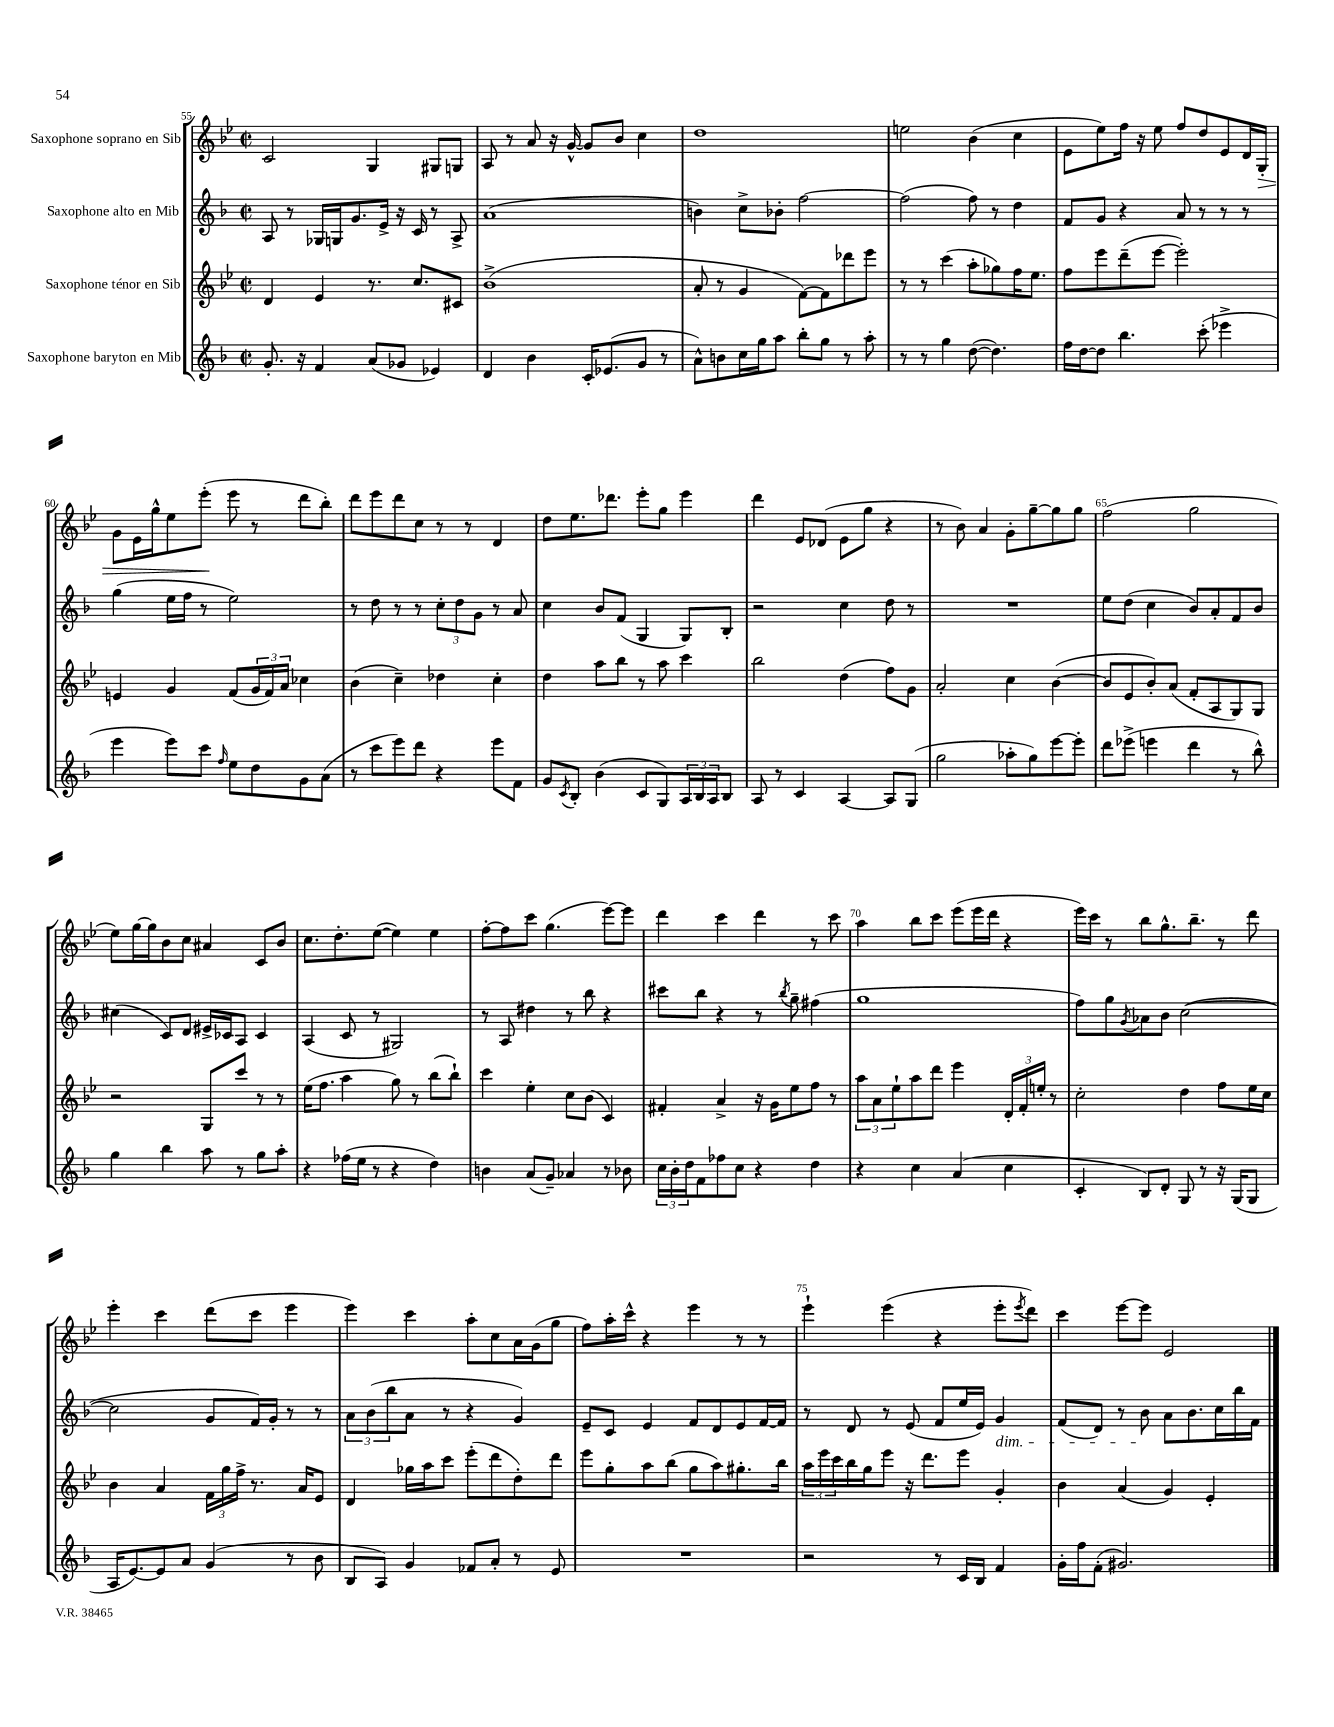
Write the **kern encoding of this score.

**kern	**kern	**kern	**kern	**dynam
*part4	*part3	*part2	*part1	*part1
*staff4	*staff3	*staff2	*staff1	*staff1
*I"Saxophone baryton en Mib	*I"Saxophone ténor en Sib	*I"Saxophone alto en Mib	*I"Saxophone soprano en Sib	*
*clefG2	*clefG2	*clefG2	*clefG2	*
*k[b-]	*k[b-e-]	*k[b-]	*k[b-e-]	*
*M2/2	*M2/2	*M2/2	*M2/2	*
*met(c|)	*met(c|)	*met(c|)	*met(c|)	*
=55	=55	=55	=55	=55
8.g'/	4d/	8A/	2c/	.
.	.	8r	.	.
16r	.	.	.	.
4f/	4e-/	16G-X/LL	.	.
.	.	16Gn/J	.	.
.	.	8.g/	.	.
(8a/L	8.r	.	4G/	.
.	.	16e^/Jk	.	.
8g-X/J	.	16r	.	.
.	8.cc/L	16c/	.	.
4e-X/)	.	8r	8G#X/L	.
.	8c#X/J	8A^/	8Gn/J	.
=56	=56	=56	=56	=56
4d/	(1b-^	(1a	8A/	.
.	.	.	8r	.
4b-\	.	.	8a/	.
.	.	.	16r	.
.	.	.	[16g^^/	.
16c'/KL	.	.	8g/L]	.
(8.e-X/	.	.	.	.
.	.	.	8b-/J	.
8g/J	.	.	4cc\	.
8r	.	.	.	.
=57	=57	=57	=57	=57
8a^^\L)	8a'/	4bn\)	1dd	.
8bn\	8r	.	.	.
16cc\L	4g/	8cc^\L	.	.
16gg\J	.	.	.	.
8aa\J	.	8b-X'\J	.	.
8bb-'\L	[8f\L)	[2ff\	.	.
8gg\J	8f\]	.	.	.
8r	8ddd-X\	.	.	.
8aa'\	8eee-\J	.	.	.
=58	=58	=58	=58	=58
8r	8r	(2ff\]	2een\	.
8r	8r	.	.	.
4gg\	(4ccc\	.	.	.
([8dd\	8aa'\L	8ff\)	(4b-\	.
4.dd\])	8gg-X\)	8r	.	.
.	16ff\K	4dd\	4cc\	.
.	8.ee-\J	.	.	.
=59	=59	=59	=59	=59
16ff\LL	8ff\L	8f/L	8e-\L	.
[16dd\J	.	.	.	.
8dd\J]	8eee-\	8g/J	8ee-\)	.
4.bb-\	(8ddd~\	4r	16ff\Jk	.
.	.	.	16r	.
.	[8eee-\J	.	8ee-\	.
.	2eee-'\])	8a/	8ff/L	.
(8ccc'\	.	8r	8dd/	.
4eee-X^\	.	8r	8e-/	.
.	.	8r	16d/L	.
!	!	!	!	!LO:HP:b
.	.	.	16G'/JJ	>
!!LO:LB:g=z
=60	=60	=60	=60	=60
4eee\	4en/	(4gg\	8g\L	.
.	.	.	16e-\L	.
.	.	.	16gg^^\J	.
8eee\L)	4g/	16ee\LL	8ee-\	.
.	.	16ff\JJ	.	.
8ccc\J	.	8r	(8eee-'\J	.
16qqff/	.	.	.	.
8ee\L	(8f/L	2ee\)	8eee-\	]
8dd\	24g/L	.	8r	.
.	24f/)	.	.	.
.	24a/JJ	.	.	.
8g\	4cc-X\	.	8ddd\L	.
(8a\J	.	.	8bb-'\J)	.
=61	=61	=61	=61	=61
8r	(4b-\	8r	8ddd\L	.
8ccc\L	.	8dd\	8eee-\	.
8eee\)	4cc~\)	8r	8ddd\	.
8ddd\J	.	8r	8cc\J	.
4r	4dd-X\	12cc'\L	8r	.
.	.	12dd\	.	.
.	.	.	8r	.
.	.	12g\J	.	.
8eee\L	4cc'\	8r	4d/	.
8f\J	.	8a/	.	.
=62	=62	=62	=62	=62
8g/L	4dd\	4cc\	8dd\L	.
8qc/	.	.	.	.
8B-'/J	.	.	8.ee-\	.
(4b-\	8aa\L	8b-/L	.	.
.	.	.	8.ddd-X\J	.
.	8bb-\J	(8f/J	.	.
8c/L	8r	4G/	8eee-'\L	.
8G/)	8aa\	.	8gg\J	.
24A/L	4ccc\	8G/L)	4eee-\	.
24B-/	.	.	.	.
24A/J	.	.	.	.
8B-/J	.	8B-'/J	.	.
=63	=63	=63	=63	=63
8A/	2bb-\	2r	4ddd\	.
8r	.	.	.	.
4c/	.	.	8e-/L	.
.	.	.	(8d-X/J	.
[4A/	(4dd\	4cc\	8e-\L	.
.	.	.	8gg\J	.
8A/L]	8ff\L)	8dd\	4r	.
(8G/J	8g\J	8r	.	.
=64	=64	=64	=64	=64
2gg\	2a'/	1r	8r	.
.	.	.	8b-\)	.
.	.	.	4a/	.
8aa-X'\L	4cc\	.	8g'\L	.
8gg\)	.	.	[8gg~\	.
[8eee\	([4b-\	.	8gg\]	.
8eee'\J]	.	.	8gg\J	.
=65	=65	=65	=65	=65
8ddd\L	8b-/L]	8ee\L	(2ff\	.
(8eee-X^\J	8e-/	(8dd\J	.	.
4eeen\	8b-'/)	4cc\	.	.
.	(8a/J	.	.	.
4ddd\	8f'/L	8b-/L)	2gg\	.
.	8A/	8a'/	.	.
8r	8G/)	8f/	.	.
8bb-^^\)	8G/J	8b-/J	.	.
!!LO:LB:g=z
=66	=66	=66	=66	=66
4gg\	2r	(4cc#X\	8ee-\L)	.
.	.	.	[16gg\L	.
.	.	.	16gg\J]	.
4bb-\	.	8c/L)	8b-\	.
.	.	8d/J	8cc\J	.
8aa\	8G/L	16e#X^/LL	4a#X/	.
.	.	16c-X/J	.	.
8r	8ccc/J	8A/J	.	.
8gg\L	8r	4c-/	8c/L	.
8aa'\J	8r	.	8b-/J	.
=67	=67	=67	=67	=67
4r	(16ee-\KL	(4A/	8.cc\L	.
.	8.ff\J	.	.	.
.	.	.	8.dd'\	.
(16ff-X\LL	4aa\	8c/	.	.
16ee\JJ	.	.	.	.
8r	.	8r	([8ee-\J	.
4r	8gg\)	2G#X/)	4ee-\])	.
.	8r	.	.	.
4dd\)	(8bb-\L	.	4ee-\	.
.	8bb-`\J)	.	.	.
=68	=68	=68	=68	=68
4bn\	4ccc\	8r	[8ff'\L	.
.	.	8A/	8ff\]	.
(8a/L	4ee-'\	4dd#X\	8ccc\J	.
8g~/J)	.	.	(4.gg\	.
4a-X/	8cc\L	8r	.	.
.	(8b-\J	8bb-\	.	.
8r	4c/)	4r	[8eee-\L)	.
8b-X\	.	.	8eee-\J]	.
=69	=69	=69	=69	=69
24cc\LL	4f#X'/	8ccc#X\L	4ddd\	.
24b-'\	.	.	.	.
24dd\J	.	.	.	.
8f\	.	8bb-\J	.	.
8ff-X\	4a^/	4r	4ccc\	.
8cc\J	.	.	.	.
4r	16r	8r	4ddd\	.
.	16g\KL	.	.	.
.	.	8qbb-/	.	.
.	8ee-\	8gg~\	.	.
4dd\	8ff\J	(4ff#X\	8r	.
.	8r	.	8ccc\	.
=70	=70	=70	=70	=70
4r	12aa\L	1gg	4aa\	.
.	12a\	.	.	.
.	12ee-`\	.	.	.
4cc\	8aa\	.	8bb-\L	.
.	8ddd\J	.	8ccc\J	.
(4a/	4eee-\	.	(8eee-\L	.
.	.	.	16eee-\L	.
.	.	.	16ddd\JJ	.
4cc\	24d'/LL	.	4r	.
.	24f'/	.	.	.
.	24een'/JJ	.	.	.
.	8r	.	.	.
=71	=71	=71	=71	=71
4c'/	2cc'\	8ff\L)	16eee-\LL)	.
.	.	.	16ccc\JJ	.
.	.	8gg\	8r	.
.	.	8qg/	.	.
8B-/L)	.	8a-X\	8bb-\L	.
8d'/J	.	8b-\J	8.gg^^\	.
8G/	4dd\	([2cc\	.	.
.	.	.	8.bb-~\J	.
8r	.	.	.	.
16r	8ff\L	.	8r	.
(16G/KL	.	.	.	.
8G/J	16ee-\L	.	8ddd\	.
.	16cc\JJ	.	.	.
!!LO:LB:g=z
=72	=72	=72	=72	=72
16A/KL	4b-\	2cc\]	4eee-'\	.
[8.e/)	.	.	.	.
8e/]	4a/	.	4ccc\	.
8a/J	.	.	.	.
(4g/	24f\LL	8g/L	(8ddd\L	.
.	24gg\	.	.	.
.	24ff^\JJ	.	.	.
.	8.r	16f/L)	8ccc\J	.
.	.	16g'/JJ	.	.
8r	.	8r	4eee-\	.
.	16a/KL	.	.	.
8b-\	8e-/J	8r	.	.
=73	=73	=73	=73	=73
8B-/L	4d/	12a\L	4eee-\)	.
.	.	(12b-\	.	.
8A/J)	.	.	.	.
.	.	12bb-\	.	.
4g/	16gg-X\LL	8a\J	4ccc\	.
.	16aa\J	.	.	.
.	8ccc\J	8r	.	.
8f-X/L	(8eee-'\L	4r	8aa'\L	.
8a'/J	8ddd\	.	8cc\	.
8r	8dd'\)	4g/)	16a\L	.
.	.	.	(16g\J	.
8e/	8ddd\J	.	8gg\J	.
=74	=74	=74	=74	=74
1r	8eee-\L	8e~/L	8ff\L)	.
.	8gg'\	8c/J	16aa'\L	.
.	.	.	16ccc^^\JJ	.
.	8aa\	4e/	4r	.
.	(8bb-\J	.	.	.
.	8gg\L	8f/L	4eee-\	.
.	8aa\)	8d/	.	.
.	8.gg#X'\	8e/	8r	.
.	.	[16f/L	8r	.
.	16bb-\Jk	16f/JJ]	.	.
=75	=75	=75	=75	=75
2r	24aa\LL	8r	4eee-`\	.
.	24eee-\	.	.	.
.	24ccc\	.	.	.
.	16bb-\	8d/	.	.
.	16gg\J	.	.	.
.	8eee-\J	8r	(4eee-\	.
.	16r	(8e/	.	.
.	8.ddd\L	.	.	.
8r	.	8f/L	4r	.
16c/LL	8eee-\J	16ee/L	.	.
16B-/JJ	.	16e/JJ)	.	.
!	!	!LO:TX:b:i:t=dim.	!	!
4f/	4g'/	4g/	8eee-'\L	.
.	.	.	8qeee-/	.
.	.	.	8ddd\J)	.
=76	=76	=76	=76	=76
16g'\LL	4b-\	(8f/L	4ccc\	.
16ff\J	.	.	.	.
(8f'\J	.	8d/J)	.	.
2.g#X/)	(4a/	8r	[8eee-\L	.
.	.	8b-\	8eee-\J]	.
.	4g/)	8a\L	2e-/	.
.	.	8.b-\	.	.
.	4e-'/	.	.	.
.	.	16cc\L	.	.
.	.	16bb-\	.	.
.	.	16f\JJ	.	.
==	==	==	==	==
*-	*-	*-	*-	*-
